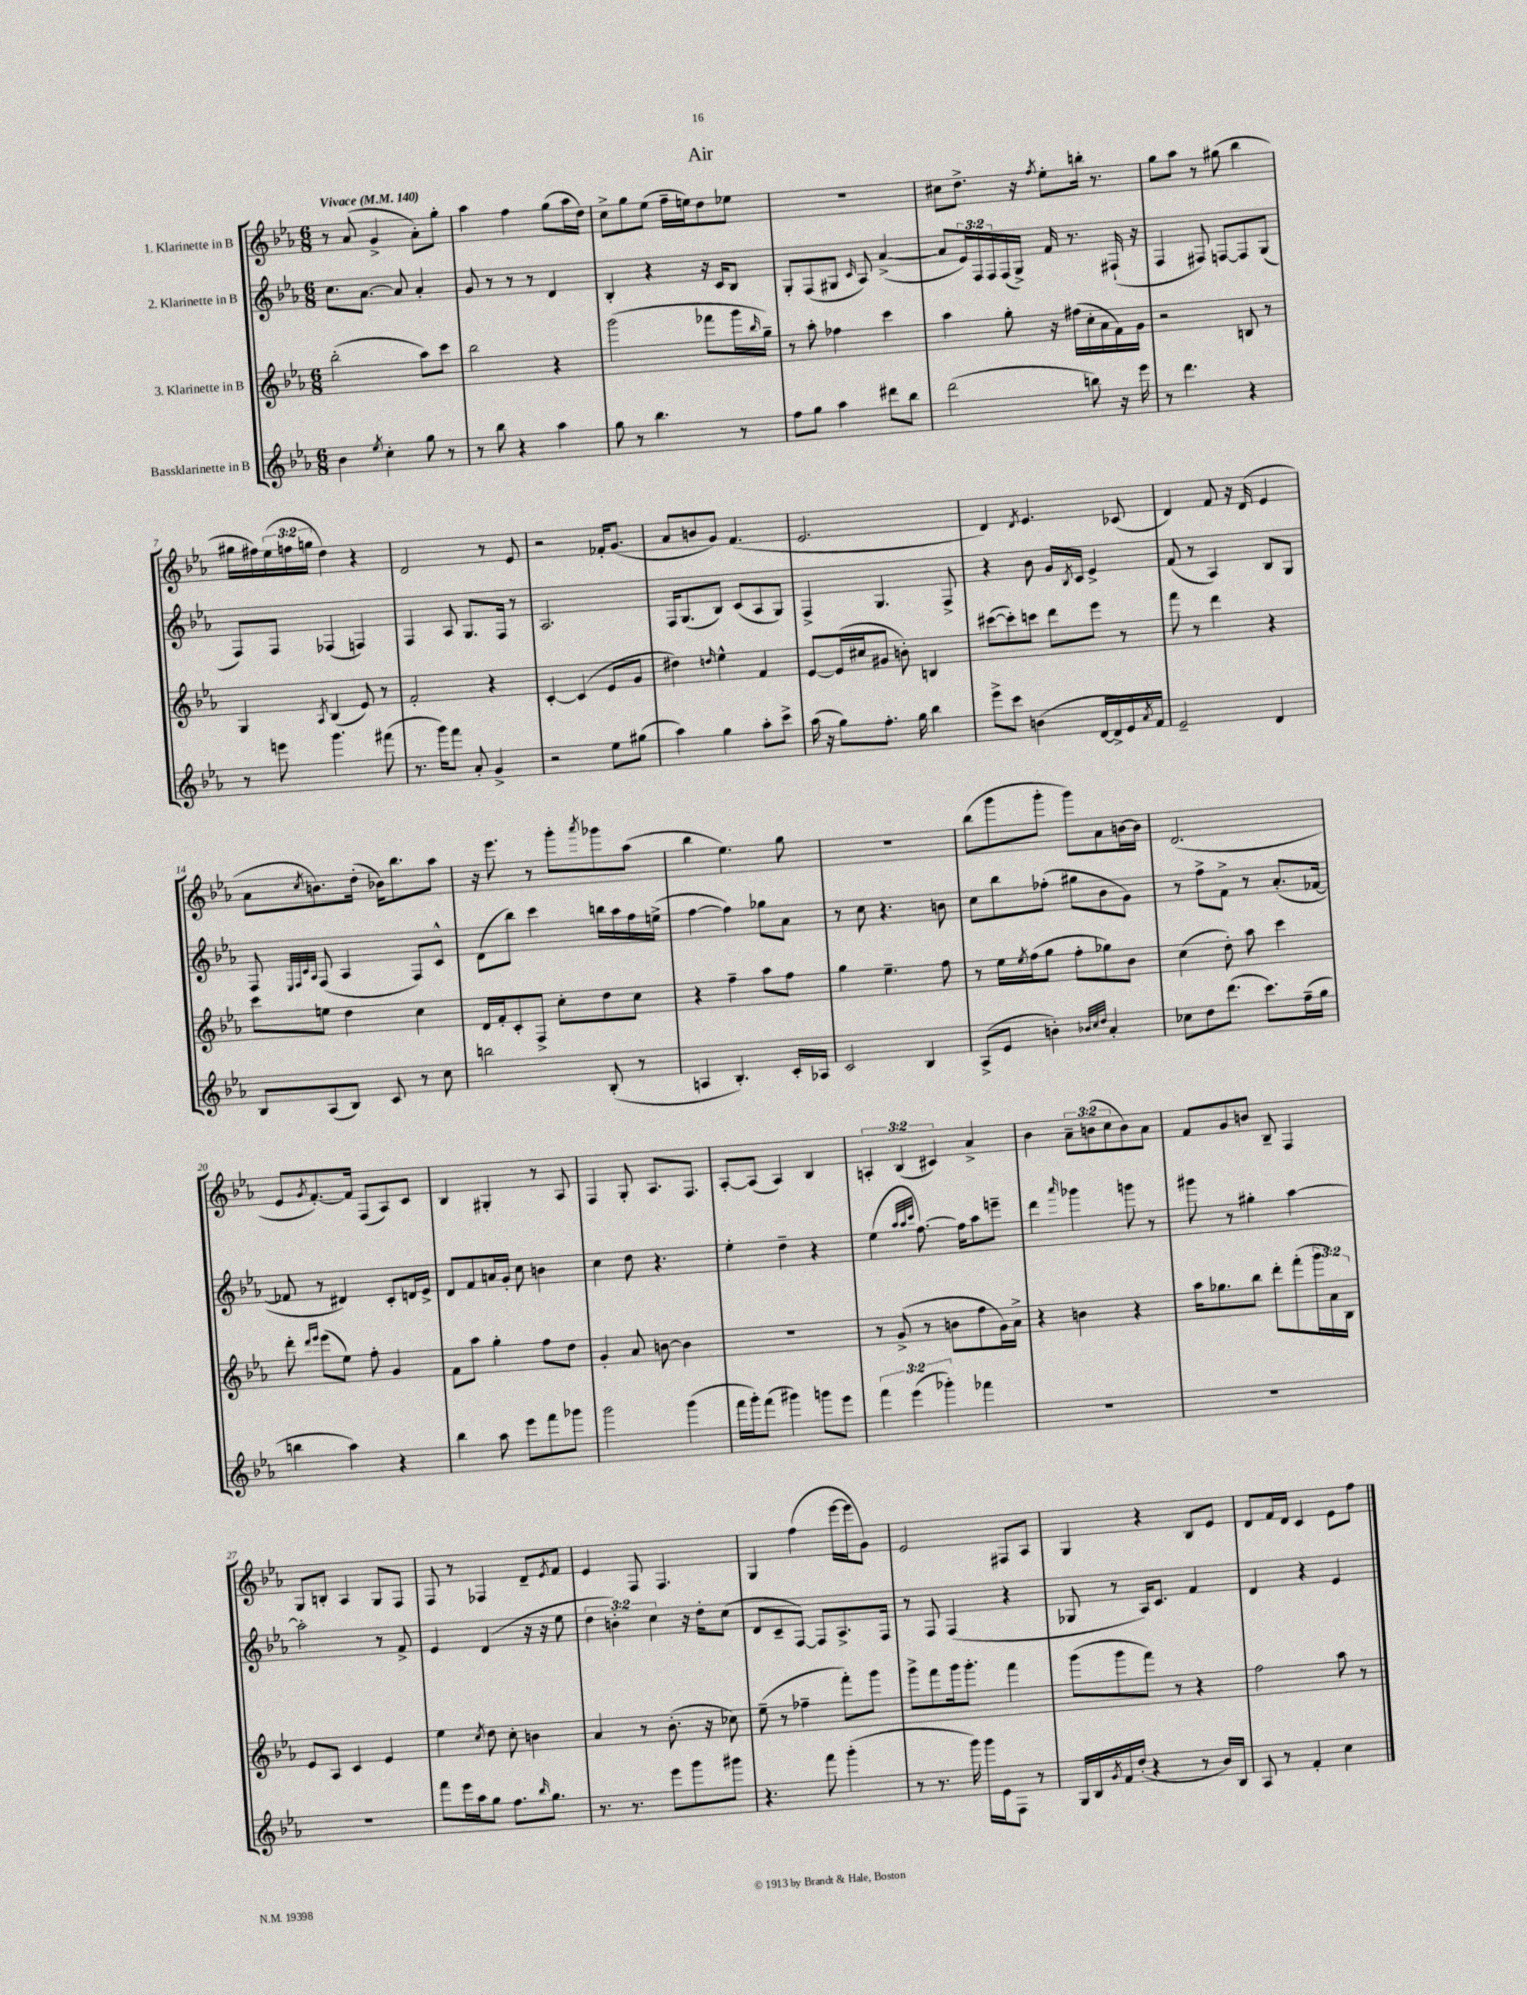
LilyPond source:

\header { title = "Air" }
<<
\new StaffGroup <<
\new Staff = "s0" \with { instrumentName = "1. Klarinette in B" } {
    \clef treble \key ees \major \numericTimeSignature \time 6/8 \override Staff.TupletNumber.text = #tuplet-number::calc-fraction-text \tempo "Vivace" 4 = 140
    r8 aes'8( g'4-> aes'8-.) g''8-. |
    aes''4 f''4 g''8( aes''16 d''16) |
    c''8-> g''8 ees''8( f''16-- e''16) d''8 ees''8 |
    R2. |
    cis''8 d''8.-> r16 \acciaccatura { f''8 } ees''8-. b''16-. r8. |
    g''8 aes''8 r8 gis''8( bes''4 |
    gis''16 fis''16) \tuplet 3/2 { ees''16( f''16 g''16 } d''4) r4 |
    d'2 r8 ees'8 |
    r2 fes'16-. g'8.( |
    aes'8 b'8 g'8) f'4.( |
    ees'2. |
    d'4) \acciaccatura { d'8 } ees'4. ces'8( |
    d'4) f'8 r16 d'16( ees'4 |
    aes'8 \acciaccatura { c''8 } b'8.) d''16-.( bes'16) bes''8. aes''8 |
    r16 ees'''8. r8 g'''8-. \acciaccatura { aes'''8 } ges'''8 aes''8( |
    bes''4 ees''4.) g''8 |
    R2. |
    bes''8( g'''8 g'''8-. g'''8) aes'8 b'16~ b'16 |
    d'2.( |
    ees'8 \acciaccatura { g'8 } f'8.~-.) f'16 f8( aes8) c'8 |
    bes4 gis4-. r8 aes8 |
    f4 g8-. aes8. f8. |
    aes8~-. aes8( aes4) bes4 |
    \tuplet 3/2 { a4-. bes4( cis'4) } aes'4-> |
    bes'4 \tuplet 3/2 { aes'8-- b'8( c''8 } b'8) aes'8 |
    f'8 g'8 b'8 bes8-- f4 |
    g8 b8-. aes4 g8 f8 |
    f8 r8 fes4 d'8-- \acciaccatura { ees'8 } f'8 |
    ees'4 f8 f4. |
    g4 f''4( ees'''16~ ees'''16 g'8) |
    ees'2 fis8 aes8 |
    g4 r4 bes8 ees'8 |
    d'8 f'16 d'16 c'4 ees'8 f''8 \bar "|." |
}
\new Staff = "s1" \with { instrumentName = "2. Klarinette in B" } {
    \clef treble \key ees \major \numericTimeSignature \time 6/8 \override Staff.TupletNumber.text = #tuplet-number::calc-fraction-text
    c''8. aes'8.~ aes'8 aes'4-. |
    g'8 r8 r8 r8 d'4 |
    bes4-. r4 r16 c'16 bes8 |
    g8-. f8( gis8 \grace { c'16 } aes8) aes'4~->( |
    aes'8 \tuplet 3/2 { ees'16) f16 f16 } f16( g16->) f'16 r8. fis16-!( r16 |
    f4 fis8) f8~ f8 g8( |
    f8) f8 fes4( f4) |
    f4 aes8 g8. f16 r8 |
    aes2. |
    f16 g8.( bes8) c'8( aes8 g8) |
    f4-> g4. f8-> |
    r4 bes'8 g'16 \acciaccatura { bes8 } c'16 ees'4-> |
    f'8( r8 aes4) bes8 g8 |
    f8 \grace { ees32 f32 c'32 aes32 } f8( aes4 f8) c'8-^ |
    d'8( bes''8) c'''4 b''16 aes''16 f''16 e''16->( |
    f''4~ f''4) ges''8 aes'8 |
    r8 c''8 r4. b'8 |
    c''8 bes''8 fes''8-.( gis''8 bes'8 g'8) |
    r8 f''8-> f'8-> r8 aes'8.-.( fes'16~ |
    fes'8 r8 dis'4) c'8-. d'16 ees'16-> |
    d'8 f'8 a'16 g'16-. c''8 b'4 |
    c''4 d''8 r4. |
    ees''4-. d''4-- r4 |
    ees''4( \grace { aes''32 aes''32 c'''32 } f''8.~) f''16 aes''8 e'''8-- |
    d'''4 \grace { aes'''16 } ges'''4 g'''8 r8 |
    gis'''8 r8 gis''4-. aes''4~ |
    aes''2-. r8 f'8-> |
    ees'4 d'4( r16 r16 ees''8 |
    \tuplet 3/2 { d''4 b'4-.) c''4 } r16 d''16-. c''8( |
    d'8 c'8-- f8~) f8 aes8.-> f16 |
    r8 f8 f4( r4 |
    ges8 r8 aes16) c'8. f'4 |
    d'4 r4 ees'4 \bar "|." |
}
\new Staff = "s2" \with { instrumentName = "3. Klarinette in B" } {
    \clef treble \key ees \major \numericTimeSignature \time 6/8 \override Staff.TupletNumber.text = #tuplet-number::calc-fraction-text
    bes''2-.( aes''8) c'''8 |
    bes''2 r4 |
    g'''2( fes'''8 g'''16 \grace { bes''16 } g''16--) |
    r8 aes''8-. fes''4 c'''4 |
    aes''4 g''8-. r16 fis''16( c''16-. aes'16 f'16) g'16 |
    r2 b8 r8 |
    g4 \acciaccatura { aes8 } bes4( ees'8) r8 |
    f'2-. r4 |
    c'4~-. c'4( ees'8 g'8 |
    dis''4) \grace { d''16 } ees''4-^ f'4 |
    ees'8~ ees'16( cis''16 gis'8 b'8-.) b4 |
    cis'''8~( cis'''8-.) c'''8 d'''8 ees'''8 r8 |
    f'''8 r8 d'''4 r4 |
    c'''8 e''8 d''4 c''4 |
    d'16 f'16-. c'8-. f8-> c''8-. d''8 c''8 |
    r4 f''4-- aes''8 f''8 |
    g''4 ees''4.-- f''8 |
    r8 ees''16 \acciaccatura { ees''8 } f''16( g''8 f''8-. ges''8) bes'8 |
    c''4( d''8-.) aes''8 c'''4 |
    d'''8-. \grace { d'''16 ees'''16 } ees'''8( ees''8) f''8-. g'4 |
    f'8 aes''8 g''4-. f''8 d''8 |
    g'4-. aes'8 b'8~ b'4 |
    R2. |
    r8 g'8->( r8 b'8 f''8 g'16) aes'16-> |
    r4 b'4 r4 |
    aes''16 ges''8. bes''8 d'''8-. f'''8-.( \tuplet 3/2 { g'''16 aes'16) bes16 } |
    ees'8 aes8 c'4 ees'4 |
    ees''4 \acciaccatura { c''8 } d''8 c''8-. b'4 |
    aes'4 r8 bes'8.-.( r16 ces''8) |
    ees''8--( r8 fes''4-- f'''8-.) g'''8 |
    g'''8-> f'''8 g'''16 g'''8.-. f'''4 |
    g'''8( g'''8 f'''8) r8 r4 |
    f''2 aes''8 r8 \bar "|." |
}
\new Staff = "s3" \with { instrumentName = "Bassklarinette in B" } {
    \clef treble \key ees \major \numericTimeSignature \time 6/8 \override Staff.TupletNumber.text = #tuplet-number::calc-fraction-text
    bes'4 \acciaccatura { ees''8 } c''4-. g''8 r8 |
    r8 bes''8 r4 aes''4 |
    g''8 r8 bes''4. r8 |
    f''8 g''8 aes''4 dis'''8 bes''8 |
    d'''2( b''8) r16 ees'''16 |
    r8 d'''4. r4 |
    r8 e'''8 g'''4. fis'''8( |
    r8. g'''16) f'''8 aes'8-. g'4-> |
    r2 ees''8 gis''8( |
    aes''4) g''4 aes''8-. c'''8-> |
    aes''16( r16 g''8) f''8.-. g''16 bes''4 |
    ees'''8-> c'''8 b'4( d'16~ d'16-> ees'16) \acciaccatura { aes'8 } f'16 |
    ees'2-- d'4 |
    bes8 aes8( bes8) c'8 r8 c''8 |
    b''2 bes8-.( r8 |
    a4 bes4.-.) c'16-. aes16 |
    c'2 bes4 |
    aes8->( ees'8 b'4-.) \grace { bes'32 c''32 d''32 } aes'4-. |
    ces''8 d''8 d'''8.( c'''8.) f''16--( g''16 |
    b''4 aes''4) r4 |
    bes''4 aes''8 ees'''8 f'''8 ges'''8 |
    g'''2 g'''4( |
    f'''16 g'''16-.) f'''8( gis'''4) g'''8 ees'''8 |
    \tuplet 3/2 { f'''4 ees'''4( ges'''4-.) } fes'''4 |
    R2. |
    R2. |
    R2. |
    f'''8 ees'''16 aes''16 g''8 f''8. \grace { bes''16 } g''8. |
    r8. r8. ees'''8 g'''8 gis'''8 |
    r4. f'''8 g'''4-.( |
    r8 r8. g'''16) g'''16 ees'16 f8 r8 |
    g16 bes16 \acciaccatura { g'8 } f'16 d''16-.( r4 r8 bes'16) bes16 |
    aes8 r8 f'4-. c''4 \bar "|." |
}
>>
>>
